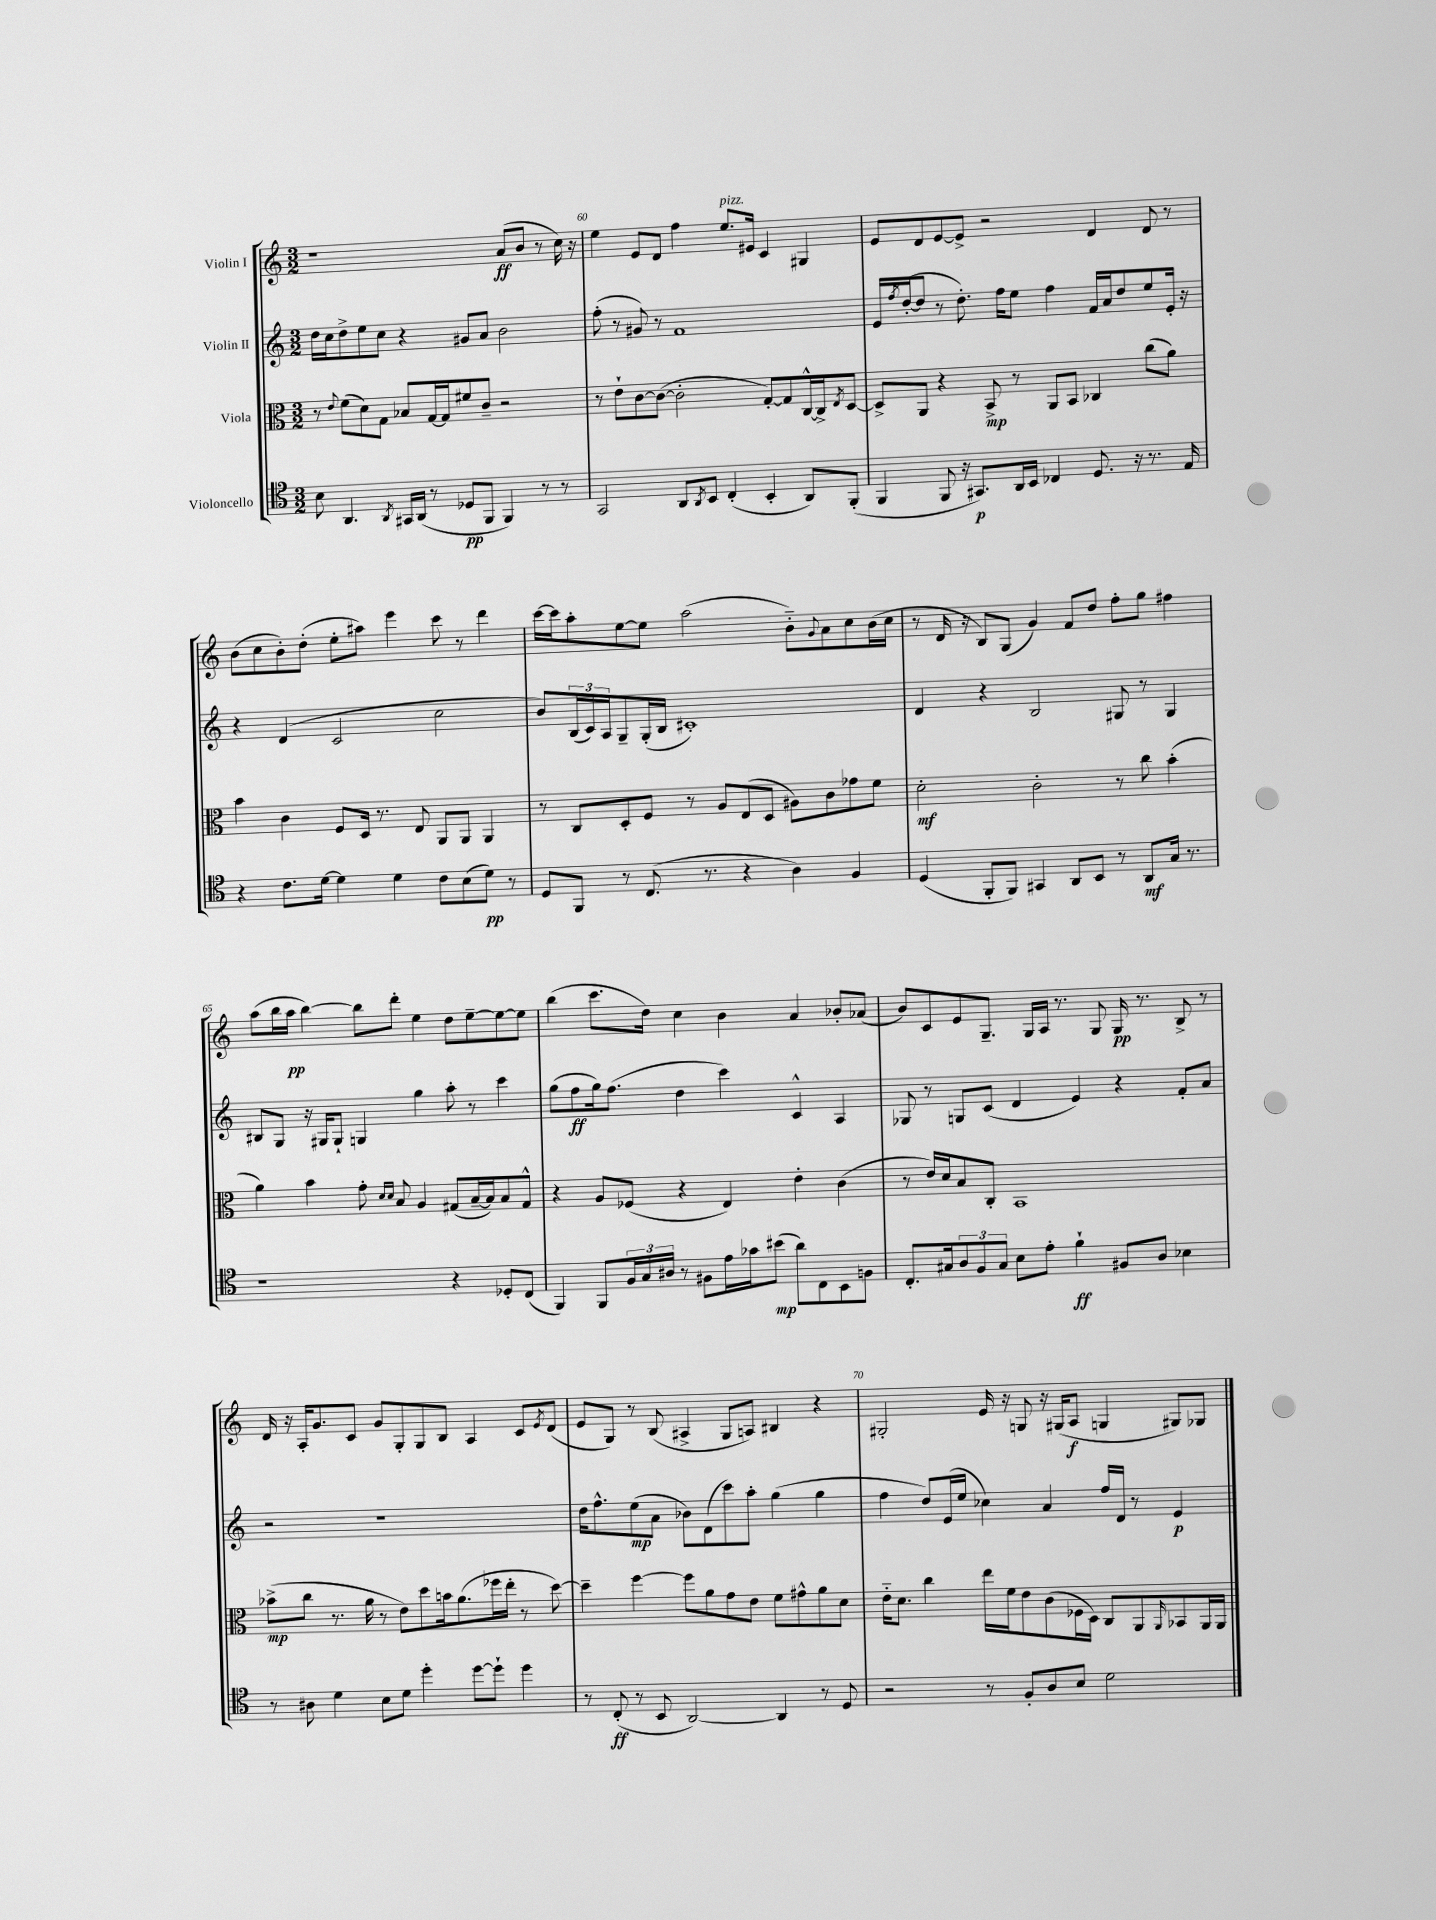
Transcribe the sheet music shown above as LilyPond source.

<<
\new StaffGroup <<
\new Staff = "s0" \with { instrumentName = "Violin I" } {
    \clef treble \key c \major \numericTimeSignature \time 3/2
    r1 a'8\ff( b'8 r8 c''16) r16 |
    e''4 e'8 d'8 f''4 e''8.^\markup { \italic "pizz." } eis'16 c'4 gis4 |
    e'8 d'8 e'8~ e'8-> r2 d'4 d'8 r8 |
    b'8( c''8 b'8-.) d''8-.( e''8-. ais''8) e'''4 c'''8 r8 d'''4 |
    c'''16~ c'''16 a''8-. e''8~ e''8 a''2( b'8-_) \appoggiatura { g'8 } a'8 c''8 b'16( c''16 |
    r8 d'16 r16 b8) g8( g'4) f'8 d''8 f''8-. g''8 fis''4 |
    a''8( b''16 a''16\pp b''4~) b''8 d'''8-. e''4 d''8 e''8~-- e''8~ e''8 |
    b''4( c'''8. d''16) c''4 b'4 a'4 bes'8-. aes'8( |
    b'8) c'8 e'8 g8.-- g16 a16 r8. g8 g16\pp r8. b8-> r8 |
    d'16 r16 a16-. g'8. c'8 g'8 g8-. g8 b8 a4 c'8 \acciaccatura { e'8 } d'8( |
    e'8 g8) r8 b8( ais4-> g8 a8) bis4 r4 |
    gis2-. e'16 r16 g8 r16 gis16( a8\f g4 gis8) ges8 \bar "|." |
}
\new Staff = "s1" \with { instrumentName = "Violin II" } {
    \clef treble \key c \major \numericTimeSignature \time 3/2
    d''16 c''16 d''8-> e''8 c''8 r4 gis'8 a'8 b'2 |
    f''8-.( r8 gis'8) r8 f'1 |
    e'16 \acciaccatura { f''8 } d''16~-.( d''8 r8 d''8.-.) f''16 e''8 f''4 f'16 a'16 d''8 e''8 e'16-. r16 |
    r4 d'4( c'2 c''2 |
    b'8) \tuplet 3/2 { b16( c'16) a16 } g8-- g16-.( b16 cis'1-.) |
    d'4 r4 b2 gis8 r8 gis4 |
    bis8 g8 r16 gis16 gis8-! g4 g''4 a''8-. r8 c'''4 |
    g''8( f''8\ff g''16) f''8.( d''4 c'''4) c'4-^ a4 |
    ges8 r8 g8 c'8( d'4 e'4) r4 f'8-. a'8 |
    r2 r1 |
    d''16 f''8.-^ e''8\mp( a'8 bes'8) d'8( c'''8) a''8-. g''4( g''4 |
    f''4 d''8) e'16( e''16 ces''4) a'4 f''16 d'16 r8 e'4\p \bar "|." |
}
\new Staff = "s2" \with { instrumentName = "Viola" } {
    \clef alto \key c \major \numericTimeSignature \time 3/2
    r8 \appoggiatura { e'8 } f'8( d'8) g8 bes8 g16~ g16 fis'8 c'8-- r2 |
    r8 e'8-! c'8~ c'8~( c'2-. g8~-.) g8 c16~-^ c16-> \acciaccatura { e8 } d8~ |
    d8-> a,8 r4 b,8->\mp r8 a,8 b,8 ces4 c''8( a'8) |
    b'4 c'4 f8 d16 r8. e8 a,8 a,8 a,4 |
    r8 c8 d8-. f8 r8 a8 e8( d8 ais8) c'8 ges'8 f'8 |
    d'2-.\mf c'2-. r8 c''8 b'4-.( |
    a'4) b'4 g'8-. \grace { d'16 d'16 } b8 a4 gis8( b16~-- b16) b8 gis8-^ |
    r4 a8 fes8( r4 e4) e'4-. c'4( |
    r8 e'16) d'16 b8 c8-. b,1 |
    bes'8->\mp( c''8 r8. a'16 r8 e'8) d''8 b'16 a'8.( fes''16 e''16-. r8 d''8~) |
    d''4-- f''4~ f''8 a'8 g'8 e'8 f'8 gis'8-^ a'8 d'8 |
    e'16-_ d'8. c''4 e''16 f'16 e'8 c'8( fes16 d16) c8 a,8 \grace { a,16 } bes,8 a,16 a,16 \bar "|." |
}
\new Staff = "s3" \with { instrumentName = "Violoncello" } {
    \clef tenor \key c \major \numericTimeSignature \time 3/2
    b8 a,4. \acciaccatura { a,8 } gis,16 a,16( r8 des8\pp f,8 f,4) r8 r8 |
    g,2 a,8 \acciaccatura { a,8 } b,8 c4-.( b,4-. a,8) f,8-.( |
    f,4 f,8 r16 gis,8.\p) a,16 b,16 ces4 d8. r16 r8. e16 |
    r4 c'8. d'16~ d'4 d'4 c'8 b8( d'8\pp) r8 |
    d8 f,8 r8 c8.( r8. r4 a4) f4 |
    d4( f,8-. f,8) gis,4 a,8 b,8 r8 a,8\mf g16 r8. |
    r1 r4 des8-. c8( |
    f,4) f,8 \tuplet 3/2 { f16 g16 ais16 } r8 fis8 e'16 ges'16 bis'8\mp( a'8) c8 b,8 f8 |
    c8.-. gis16 \tuplet 3/2 { a8 f8 gis8 } b8 e'8-. f'4-!\ff fis8 a8 bes4 |
    r8 ais8 d'4 b8 d'8 d''4-. d''8~ d''8-! d''4 |
    r8 c8-.\ff( r8 b,8 a,2~) a,4 r8 d8 |
    r2 r8 f8-. a8 b8 d'2 \bar "|." |
}
>>
>>
\layout { \context { \Score currentBarNumber = #59 \override BarNumber.break-visibility = ##(#f #t #t) barNumberVisibility = #(every-nth-bar-number-visible 5) } }
